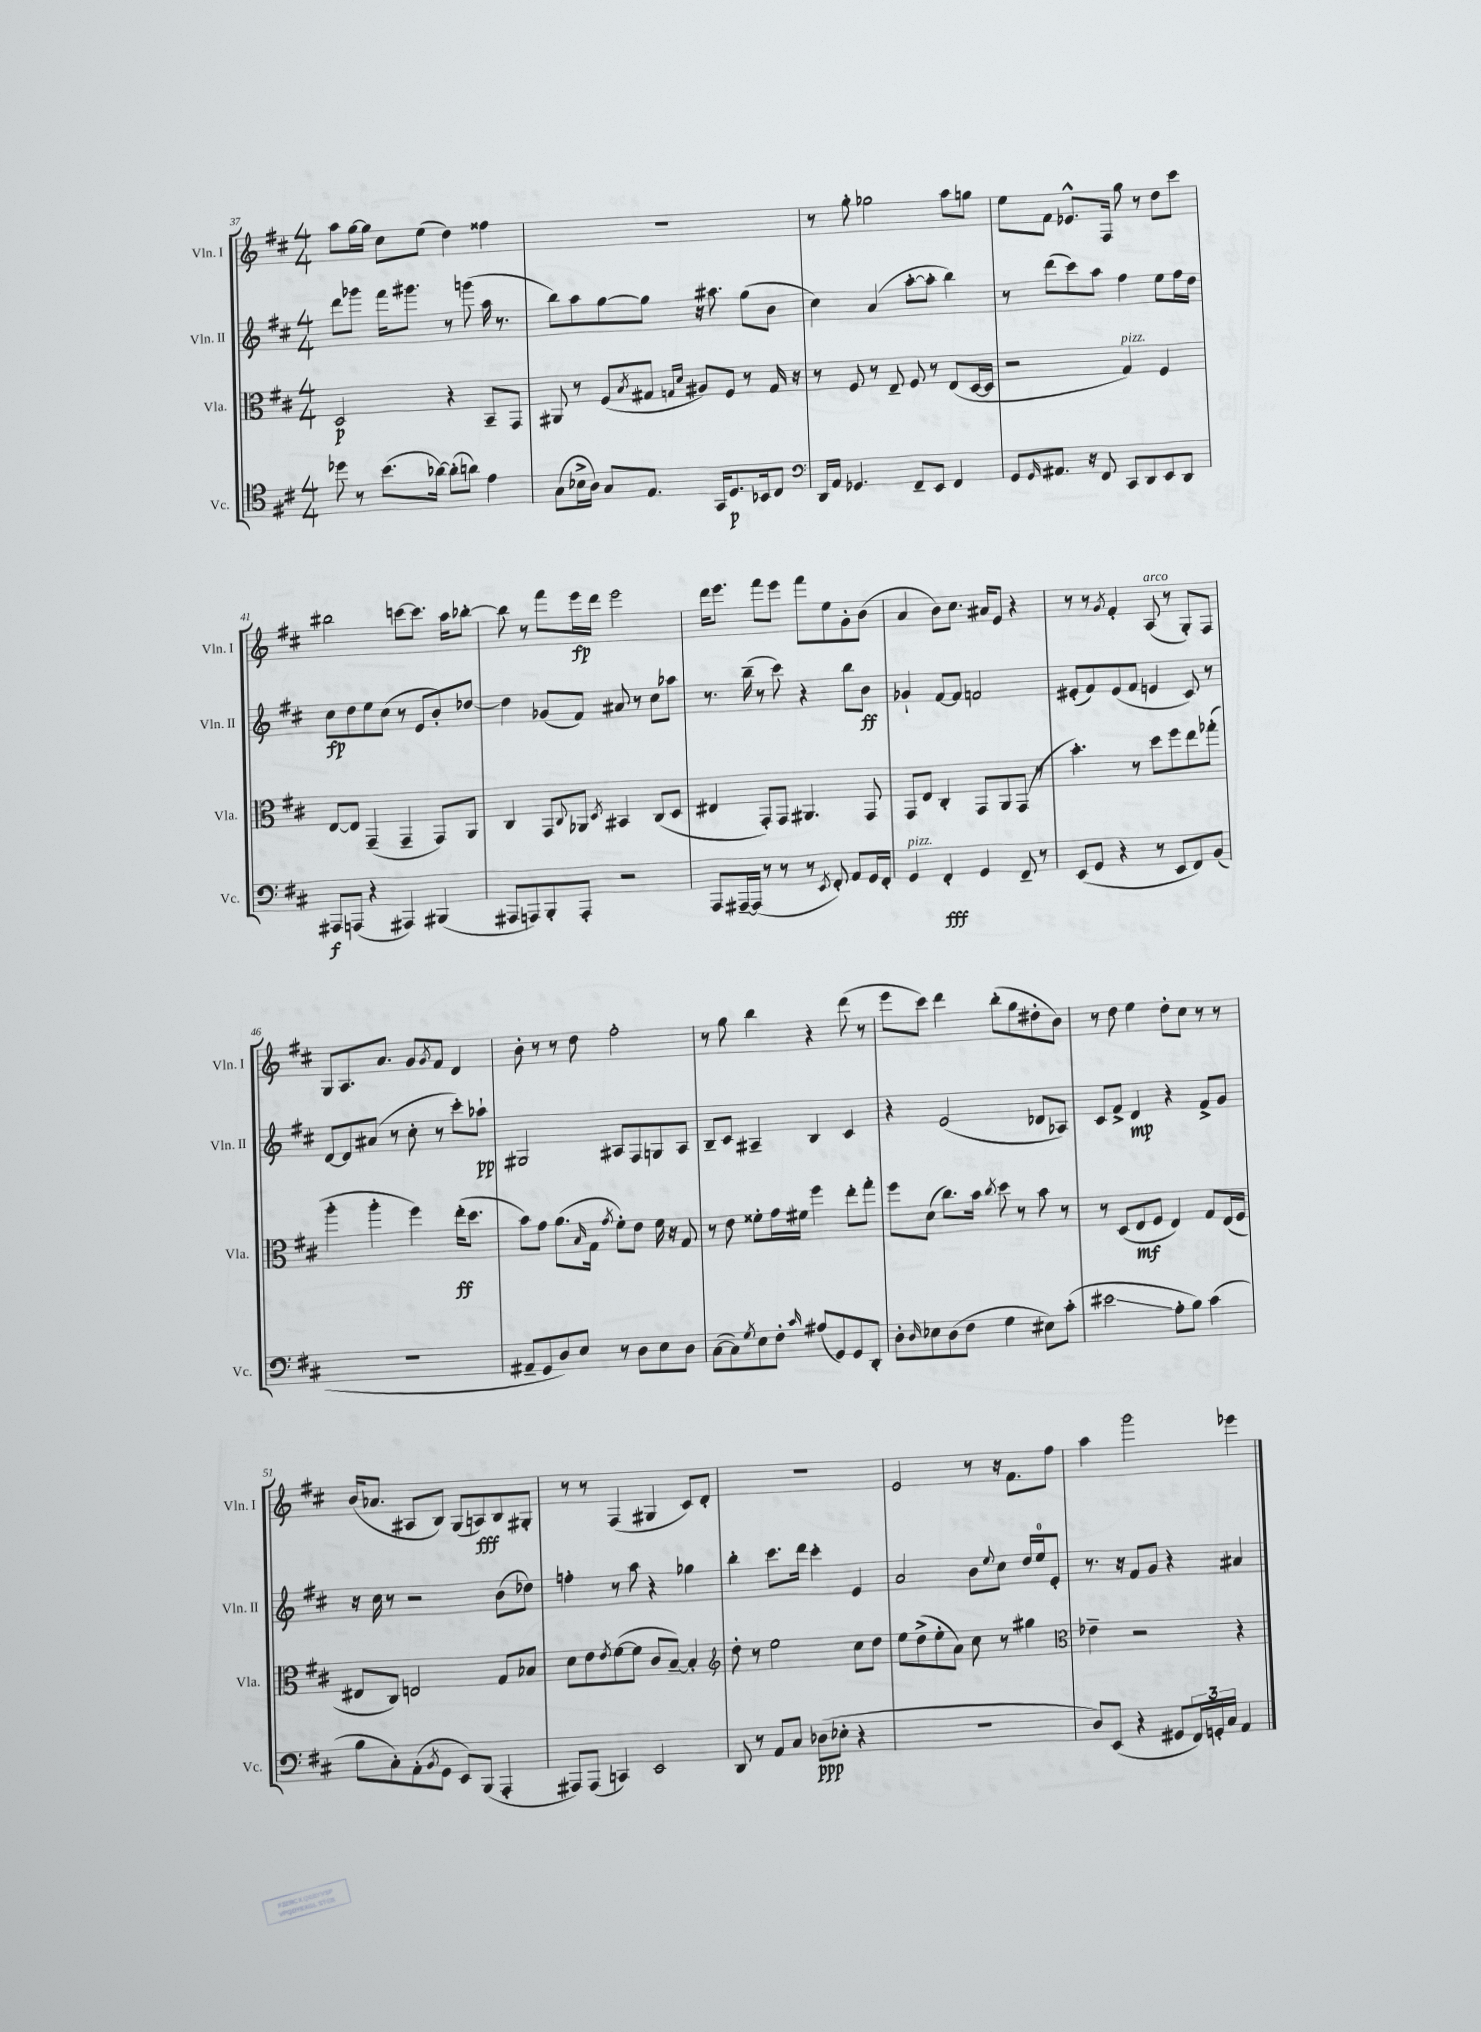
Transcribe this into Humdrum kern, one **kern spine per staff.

**kern	**kern	**kern	**kern
*staff4	*staff3	*staff2	*staff1
*clefC4	*clefC3	*clefG2	*clefG2
*k[f#c#]	*k[f#c#]	*k[f#c#]	*k[f#c#]
*M4/4	*M4/4	*M4/4	*M4/4
8dd-\	2D/	8ddd\L	8aa\L
8r	.	8ggg-\J	[16gg\L
.	.	.	16gg\]JJ
(8.b\L	.	16fff#\LK	8cc#\L
.	.	8.ggg#\J	.
.	.	.	(8ee\J
[16a-\Jk)	.	.	.
(8a-'\]L	4r	8r	4dd\)
8a\J)	.	(8ggg\	.
4e\	8BB~/L	16aa\	4ff##\
.	.	8.r	.
.	8GG/J	.	.
=	=	=	=
(8G\L	8AA#/	8bb\L)	1r
16B-^\L	8r	8aa\	.
16A\JJ)	.	.	.
8G/L	(8F#/L	[8gg\	.
.	8qB/	.	.
8.E/J	8G#/J	8gg\]J	.
.	16qqG/LL	.	.
.	16qqd/JJ	.	.
.	8A#/L)	16r	.
16GG/LK	.	8.aa#\	.
8.D/	8F#/J	.	.
.	8r	(8gg\L	.
16BB-/k	.	.	.
8C#/J	16G/	8b\J	.
.	16r	.	.
=	=	=	=
*clefF4	*	*	*
16DD/LL	8r	4cc#\)	8r
16AA/JJ	.	.	.
4.GG-/	8F#/	.	8gg'\
.	8r	(4a/	2gg-\
.	8E~/	.	.
8FF#~/L	8F#/	[8aa'\L	.
8EE/J	8r	8aa'\]J	.
4FF#/	(8E/L	4bb\)	8aa\L
.	[16D/L	.	8gg\J
.	16D/]JJ	.	.
=	=	=	=
8GG/L	2r	8r	8ee\L
16qqGG/	.	.	.
8.AA#/J	.	(8ddd\L	8f#\J
.	.	8ccc#\)	8.e-^^/L
16r	.	.	.
8FF#/	.	8aa\J	.
.	.	.	16F#/Jk
8CC#/L	4G/)	4ff#\	8gg\
8DD/	.	.	8r
8EE/	4F#/	8ee\L	8dd\L
8DD/J	.	16ff#\L	8ccc#\J
.	.	16dd\JJ	.
=	=	=	=
8AAA#/L	[8E/L	8cc#\L	2bb#\
(8AAA/J	8E/]J	8dd\	.
4r	(4GG~/	8ee\	.
.	.	(8cc#\J	.
4AAA#/)	4GG~/	8r	[8ccc\L
.	.	8e/L	8.ccc\]J
(4BBB#/	8GG/L)	8b'/)	.
.	.	.	16aa\LK
.	8AA/J	[8dd-/J	[8bb-'\J
=	=	=	=
8AAA#/L	4C#/	4dd-\]	8bb-\]
8AAA/)	.	.	8r
8BBB'/	8GG/L	(8g-/L	8fff#\L
.	8qqC#/	.	.
8AAA'/J	8AA-/J	8f#/J)	16eee\L
.	.	.	16ddd\JJ
.	8qD/	.	.
2r	4BB#/	8a#/	2eee\
.	.	8r	.
.	(8C#/L	8cc#\L	.
.	8D/J	8aa-\J	.
=	=	=	=
8AAA/L	4E#/	8.r	16ddd\LK
.	.	.	8.eee\J
[16AAA#~/L	.	.	.
(16AAA#/]JJ	.	(16bb~\	.
8r	8GG'/L)	8r	8fff#\L
8r	8GG/J	8ccc#\)	8eee\J
8r	4.AA#/	4r	8fff#\L
8qEE/	.	.	.
8FF#'/)	.	.	8ee\
8AA/L	.	8bb\L	8g'\
16GG/L	8GG/	8b\J	(8b\J
16FF#'/JJ	.	.	.
=	=	=	=
4GG/	8GG/L	4g-`/	4a/
.	8E/J	.	.
4FF#'/	4C#'/	[8f#/L	8b\L)
.	.	8f#/]J	8.cc#\J
4GG/	8GG/L	2f/	.
.	.	.	16a#/LK
.	8AA/	.	8e/J
8FF#~/	(8GG/J	.	4r
8r	8r	.	.
=	=	=	=
(8EE/L	4.b'\)	(8e#'/L	8r
8GG/J	.	8f#/)	8r
.	.	.	8qg/
4r	.	(8e#/	4f#'/
.	8r	8f#/J	.
8r	8dd\L	4e/	(8A/
8EE/L	8ff#\	.	8r
8FF#/)	8ee\	8c#/)	8G'/L)
(8BB/J	(8gg-'\J	8r	8F#/J
=	=	=	=
1r	4aa'\	[8d/L	8G/L
.	.	8d/]	8.A/
.	4aa'\	(8a#/J	.
.	.	.	8.a/J
.	.	8r	.
.	4ff#\)	8cc#'\	8g/L
.	.	.	8qg/
.	.	8r	8f#/J
.	(16ee'\LK	8ccc#'\L)	4d/
.	8.dd\J	.	.
.	.	8aa-`\J	.
=	=	=	=
8AA#~/L	8b\L)	2G#/	8b'\
8GG/	8g\J	.	8r
8D/)	(8.a\L	.	8r
8E/J	.	.	8dd\
.	16qqB/	.	.
.	16G\Jk	.	.
.	8qg/	.	.
8r	8f#'\L)	8A#/L	2ff#'\
8D\L	8e\J	8F#/	.
8E\	16f#\	8G/	.
.	16r	.	.
8D\J	8G/	8A#/J	.
=	=	=	=
([8C#\L	8r	8B~/L	8r
8C#\])	8e\	8c#/J	8gg\
8qG/	.	.	.
8E\	8f##'\L	4A#~/	4bb\
8F#'\J	16g\L	.	.
.	16f#\JJ	.	.
16qqc#/	.	.	.
(8A#/L	4ff#\	4B/	4r
8GG/)	.	.	.
8GG/	8ee'\L	4c#/	(8ddd\
8DD'/J	8gg'\J	.	8r
=	=	=	=
8D'\L	8ff#\L	4r	8eee\L
16qqD/	.	.	.
8E-\	(8d\J	.	8ccc#\J)
(8D\	8.cc#\L)	(2e/	4ddd\
8F#\J	.	.	.
.	16b\Jk	.	.
.	8qcc#/	.	.
4G\	8dd\	.	(8bb'\L
.	8r	.	8gg\
8E#\L)	8b\	8d-/L	8dd#'\
(8c#'\J	8r	8A-/J)	8b\J)
=	=	=	=
2e#\	8r	8c#/L	8r
.	(8D/L	8f#^/J	8dd\
.	8E/	4d/	4ee\
.	8F#/J	.	.
8A'\L	4E/)	4r	8dd'\L
8B\J)	.	.	8cc#\J
(4c#\	8G/L	8f#^/L	8r
.	(16E/L	8g/J	8r
.	16F#/JJ	.	.
=	=	=	=
8B\L	8E#/L	16r	(16b/LK
.	.	16cc#\	8.a-/J
8C#'\)	8C#/J)	8r	.
(8AA'\	2E/	2r	8A#/L
8qBB/	.	.	.
8GG\J	.	.	8B/J)
8EE/L)	.	.	(8G/L
(8BBB/J	.	.	8A/)
4AAA'/	8G/L	(8b\L	8B/
.	8B-/J	8dd-\J)	8G#'/J
=	=	=	=
8AAA#/L)	8d\L	4ff'\	8r
(8AAA#/J	8e\	.	8r
.	8qe/	.	.
4CC/)	([8f#\	8r	(4F#/
.	8f#\]J	8aa\	.
2EE/	8c#/L	4r	4G#/
.	[8B~/J)	.	.
.	4B'/]	4gg-\	8c#/L)
.	.	.	8d'/J
=	=	=	=
*	*clefG2	*	*
8DD/	8dd'\	4bb'\	1r
8r	8r	.	.
8AA/L	2ee\	8.ccc#\L	.
8C#/J	.	.	.
.	.	16ddd\Jk	.
(8D-\L	.	4ccc#'\	.
8E-'\J	.	.	.
4r	8cc#\L	4e/	.
.	8dd\J	.	.
=	=	=	=
1r	8ee\L	2a/	2e/
.	(8dd^\	.	.
.	8ee'\	.	.
.	8a\J)	.	.
.	8cc#\	8b\L	8r
.	.	8qqee/	.
.	8r	8cc#\J	16r
.	.	.	8.f#\L
.	4gg#\	16dd/LL	.
.	.	16ee/J	.
.	.	8e'/J	8ff#\J
=	=	=	=
*	*clefC3	*	*
8D/L)	4e-~\	8.r	4aa\
(8EE/J	.	.	.
.	.	16r	.
4r	2r	8f#/L	2ggg\
.	.	8g/J	.
8GG#/L	.	4r	.
24FF#/L)	.	.	.
24GG'/	.	.	.
24C#/JJ	.	.	.
4AA/	4r	4a#/	4eee-\
==	==	==	==
*-	*-	*-	*-
